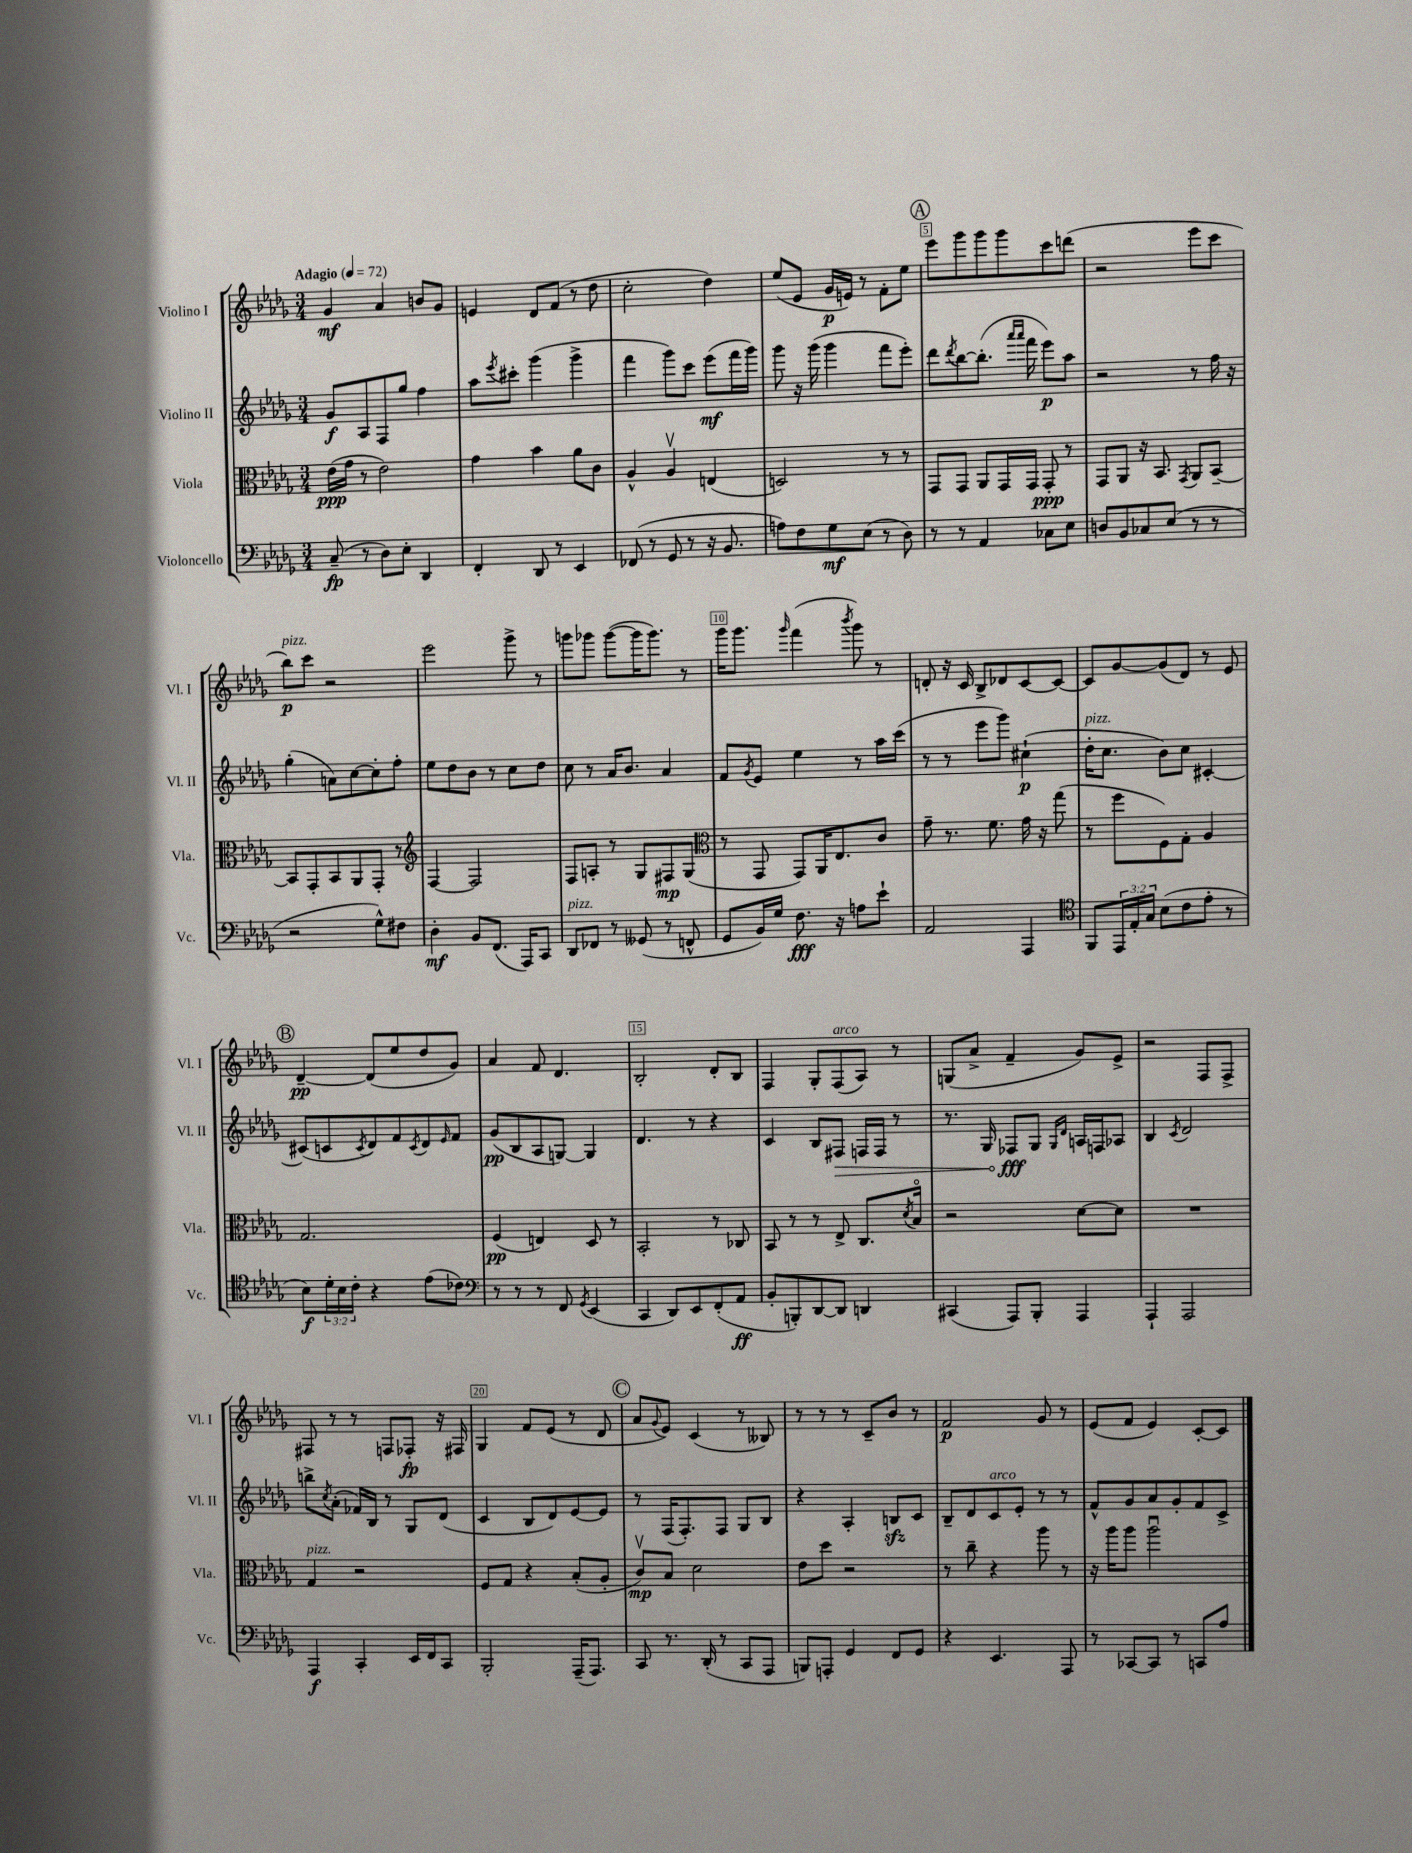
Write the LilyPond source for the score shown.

<<
\new StaffGroup <<
\new Staff = "s0" \with { instrumentName = "Violino I" shortInstrumentName = "Vl. I" } {
    \clef treble \key des \major \numericTimeSignature \time 3/4 \tempo "Adagio" 4 = 72
    ges'4\mf aes'4 b'8 ges'8 |
    e'4 des'8 f'8( r8 des''8 |
    c''2-. des''4) |
    ees''8( ees'8 ges'16\p e'16) r8 f'8-. ees''8 |
    \mark \markup { \circle "A" } ees'''8 ges'''8 ges'''8 ges'''8 c'''8 d'''8( |
    r2 ees'''8 c'''8 |
    bes''8\p^\markup { \italic "pizz." }) c'''8 r2 |
    ees'''2 ges'''8-> r8 |
    g'''8 ges'''8 ges'''8~( ges'''16 ges'''8.) r8 |
    ges'''16 ges'''8. \grace { ges'''16 } f'''4( \acciaccatura { bes'''8 } ges'''8) r8 |
    d'8-. r16 c'16 bes8-> des'8 c'8~ c'8~ |
    c'8 ges'8~ ges'8( des'8) r8 ees'8 |
    \mark \markup { \circle "B" } des'4~--\pp des'8( ees''8 des''8 ges'8) |
    aes'4 f'8 des'4. |
    bes2-. des'8-. bes8 |
    f4 ges8-. f8^\markup { \italic "arco" }( aes8) r8 |
    g8( aes'8-> f'4-- ges'8) ees'8-> |
    r2 f8 f8-> |
    fis8 r8 r8 f8 fes8-.\fp r16 fis16 |
    ges4 f'8 ees'8( r8 des'8 |
    \mark \markup { \circle "C" } aes'8 \appoggiatura { ges'8 } ees'8) c'4( r8 beses8) |
    r8 r8 r8 c'8-- bes'8 r8 |
    f'2\p ges'8 r8 |
    ees'8( f'8 ees'4) c'8~-. c'8 \bar "|." |
}
\new Staff = "s1" \with { instrumentName = "Violino II" shortInstrumentName = "Vl. II" } {
    \clef treble \key des \major \numericTimeSignature \time 3/4
    ges'8\f aes8 f8 ges''8 f''4 |
    aes''8 \acciaccatura { ees'''8 } cis'''8-. ges'''4( ges'''4-> |
    f'''4 ges'''8) c'''8 ees'''8\mf( f'''16 ges'''16) |
    ges'''8 r16 ges'''16( ges'''4 f'''8 ees'''8-.) |
    \mark \markup { \circle "A" } des'''8 \acciaccatura { des'''8 } bes''8~ bes''8.-.( \grace { aes'''16 aes'''16 } f'''16 ees'''8\p) aes''8 |
    r2 r8 f''16 r16 |
    ges''4-.( a'8) c''8~ c''8-. f''8-. |
    ees''8 des''8 bes'8 r8 c''8 des''8 |
    c''8 r8 aes'16 bes'8. aes'4 |
    f'8 \acciaccatura { ges'8 } ees'8 ees''4 r8 aes''16 c'''16( |
    r8 r8 ees'''8 ges'''8) cis''4-!\p( |
    des''16-.^\markup { \italic "pizz." } c''8. bes'8) c''8 cis'4~-. |
    \mark \markup { \circle "B" } cis'8( c'8 \acciaccatura { c'8 } des'8) f'8 \acciaccatura { c'8 } des'8 \grace { ees'16 } f'8 |
    ges'8\pp( bes8 aes8 g8~) g4 |
    des'4. r8 r4 |
    c'4 bes8 \once \override Hairpin.circled-tip = ##t fis8\> f16 f16 r8 |
    r8. ges16 fes8\fff\! ges8 \grace { ges16 des'16 } a16 f16 aes8 |
    bes4 \acciaccatura { c'8 } des'2 |
    b''8-> \acciaccatura { c''8 } aes'8-.( fes'16) bes16 r8 ges8 des'8( |
    c'4 bes8 des'8) ees'8~ ees'8 |
    \mark \markup { \circle "C" } r8 f16( f8.-.) f8 ges8 bes8 |
    r4 aes4-. b8\sfz c'8 |
    bes8-- des'8 c'8^\markup { \italic "arco" } ees'8-. r8 r8 |
    f'8-^ ges'8 aes'8 ges'8-. f'8 c'8-> \bar "|." |
}
\new Staff = "s2" \with { instrumentName = "Viola" shortInstrumentName = "Vla." } {
    \clef alto \key des \major \numericTimeSignature \time 3/4
    ees'16\ppp( ges'16 r8 ees'2) |
    ges'4 bes'4 aes'8 c'8 |
    aes4-^ aes4\upbow e4( |
    d2) r8 r8 |
    \mark \markup { \circle "A" } ges,8 ges,8 aes,8 ges,16 ges,16 ges,8-.\ppp r8 |
    ges,8 aes,8 r16 bes,8. \acciaccatura { ges,8 } aes,8 bes,8~-- |
    bes,8 ges,8-. bes,8 aes,8 ges,8-. r8 |
    \clef treble f4~ f2 |
    f8 a8-. r8 ges8 fis8\mp ges8( |
    \clef alto r8 ges,8 ges,8) aes,16 ees8. c'8 |
    ges'8-- r8. f'8. ges'16 r16 ges''8( |
    r8 f''8 f8) ges8-. aes4 |
    \mark \markup { \circle "B" } ges2. |
    f4\pp( e4) des8 r8 |
    bes,2-. r8 ces8 |
    bes,8 r8 r8 ees8-> c8. \acciaccatura { des'8 } bes16\flageolet |
    r2 des'8~ des'8 |
    R2. |
    ges4^\markup { \italic "pizz." } r2 |
    f8 ges8 r4 bes8-.( aes8-. |
    \mark \markup { \circle "C" } c'8\upbow\mp) bes8 des'2 |
    ees'8 des''8 r2 |
    r8 c''8-- r4 aes''8 r8 |
    r16 aes''16 aes''8 aes''2\downbow \bar "|." |
}
\new Staff = "s3" \with { instrumentName = "Violoncello" shortInstrumentName = "Vc." } {
    \clef bass \key des \major \numericTimeSignature \time 3/4 \override Staff.TupletNumber.text = #tuplet-number::calc-fraction-text
    c8--\fp( r8 des8) ees8-. des,4 |
    f,4-. des,8 r8 ees,4 |
    fes,8( r8 ges,8 r8 r16 bes,8. |
    a8) f8 ges8\mf ees8( r8 des8) |
    \mark \markup { \circle "A" } r8 r8 aes,4 ces8 ees8 |
    d8 bes,8 ces8 ees8( r8 r8 |
    r2 ges8-^) fis8 |
    des4-.\mf bes,8 f,8.( aes,,16) c,8 |
    des,8^\markup { \italic "pizz." } fes,8 r8 geses,8( r8 f,8-^ |
    ges,8 bes,16) ges16 f8.\fff r16 a8 ees'8-! |
    aes,2 aes,,4 |
    \clef tenor f,8 \tuplet 3/2 { ees,16 ees16-. ges16 } bes8( c'8 ees'8-. r8 |
    \mark \markup { \circle "B" } bes8\f) \tuplet 3/2 { des'16-. bes16 c'16-. } r4 ees'8( ces'8) |
    \clef bass r8 r8 r8 f,8 \acciaccatura { ges,8 } ees,4( |
    c,4 des,8) ees,8 f,8-.( aes,8\ff |
    bes,8-. b,,8-.) des,8~ des,8 d,4 |
    cis,4( aes,,8) bes,,8-. aes,,4 |
    aes,,4-! aes,,2 |
    aes,,4\f c,4-. ees,16 f,16 c,8 |
    bes,,2-. aes,,16--( aes,,8.) |
    \mark \markup { \circle "C" } c,8 r8. des,16-.( r8 c,8 aes,,8 |
    b,,8) a,,8-. ges,4 f,8 ges,8 |
    r4 ees,4. aes,,8 |
    r8 ces,8~ ces,8 r8 c,8 aes8 \bar "|." |
}
>>
>>
\layout { \context { \Score \override BarNumber.break-visibility = ##(#f #t #t) barNumberVisibility = #(every-nth-bar-number-visible 5) \override BarNumber.stencil = #(make-stencil-boxer 0.1 0.3 ly:text-interface::print) } }
